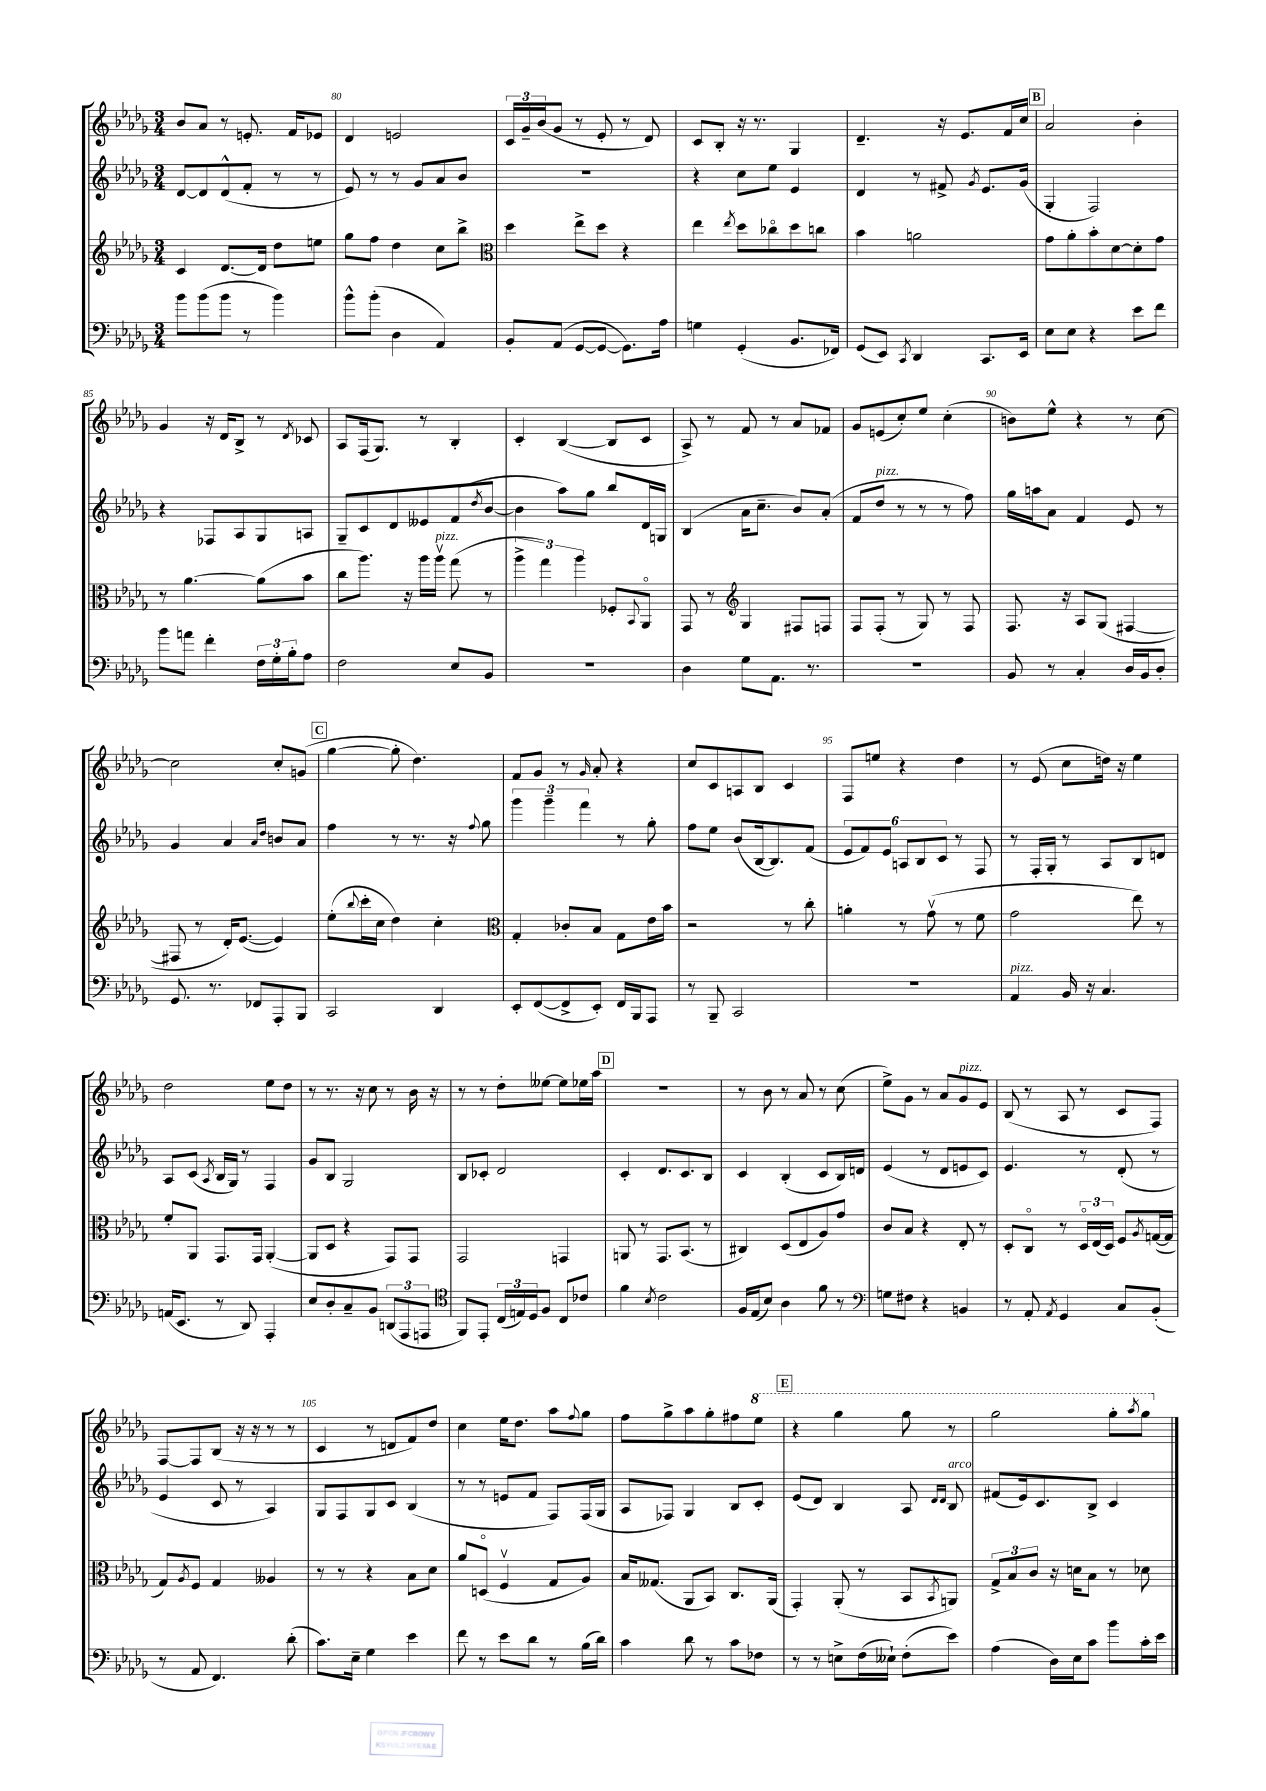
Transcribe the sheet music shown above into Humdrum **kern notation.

**kern	**kern	**kern	**kern
*part4	*part3	*part2	*part1
*staff4	*staff3	*staff2	*staff1
*clefF4	*clefG2	*clefG2	*clefG2
*k[b-e-a-d-g-]	*k[b-e-a-d-g-]	*k[b-e-a-d-g-]	*k[b-e-a-d-g-]
*M3/4	*M3/4	*M3/4	*M3/4
=79	=79	=79	=79
8b-\L	4c/	[8d-/L	8b-/L
(8b-\	.	8d-/]	8a-/J
8b-\J	[8.d-/L	(8d-^^/	8r
8r	.	8f'/J	8.en'/
.	16d-/Jk]	.	.
4b-\)	8dd-\L	8r	.
.	.	.	16f/KL
.	8een\J	8r	8e-X/J
=80	=80	=80	=80
8b-^^\L	8gg-\L	8e-/)	4d-/
(8b-'\J	8ff\J	8r	.
4D-\	4dd-\	8r	2en/
.	.	8g-/L	.
4AA-/)	8cc\L	8a-/	.
.	8bb-^\J	8b-/J	.
=81	=81	=81	=81
*	*clefC3	*	*
8BB-'/L	4dd-\	2.r	24c/LL
.	.	.	24g-~/
.	.	.	(24b-/J
(8AA-/J	.	.	8g-/J
[8GG-/L	8ee-^\L	.	8r
8GG-/J_	8dd-\J	.	8e-'/
8.GG-\L])	4r	.	8r
.	.	.	8d-/)
16A-\Jk	.	.	.
=82	=82	=82	=82
4Gn\	4ee-\	4r	8c/L
.	.	.	8B-'/J
.	8qee-/	.	.
(4GG-'/	8dd-\L	8cc\L	16r
.	.	.	8.r
.	8cc-X\	8ee-\J	.
8.BB-/L	8dd-\	4e-/	4G-/
.	8ccn\J	.	.
16FF-X/Jk)	.	.	.
=83	=83	=83	=83
(8GG-/L	4b-\	4d-/	4.d-~/
8EE-/J)	.	.	.
8qCC/	.	.	.
4DD-/	2an\	8r	.
.	.	8f#X^/	16r
.	.	.	8.e-/L
.	.	8qg-/	.
8.CC/L	.	8.e-/L	.
.	.	.	16f/L
16EE-/Jk	.	(16g-/Jk	16cc/JJ
!!LO:REH:place=s1:t=B
=84	=84	=84	=84
8E-\L	8g-\L	4G-'/	2a-/
8E-\J	8a-'\	.	.
4r	8b-'\	2F/)	.
.	[8d-\	.	.
8e-\L	8d-'\]	.	4b-'\
8f\J	8g-\J	.	.
!!LO:LB:g=z
=85	=85	=85	=85
8b-\L	8r	4r	4g-/
8an\J	[4.a-\	.	.
4f'\	.	8F-X/L	16r
.	.	.	16d-/KL
.	.	8A-/	8B-^/J
24F\LL	(8a-\L]	8G-/	8r
24G-'\	.	.	.
24B-'\J	.	.	.
.	.	.	8qd-/
8A-\J	8b-\J	8An/J	8c-X/
=86	=86	=86	=86
2F\	8cc\L	8G-~/L	8A-/L
.	8.aa-\J)	8c/	(16F/k
.	.	.	8.G-/J)
.	.	8d-/	.
.	16r	.	.
.	16aa-\LL	8e--X/	8r
!	!LO:TX:a:i:t=pizz.	!	!
.	16aa-v\JJ	.	.
8E-/L	(8gg-\	(8f/	4B-'/
.	.	8qdd-/	.
8BB-/J	8r	[8b-/J	.
=87	=87	=87	=87
2.r	6aa-^\	4b-\]	4c'/
.	6gg-\)	.	.
.	.	8aa-\L)	([4B-/
.	6aa-\	.	.
.	.	8gg-\J	.
.	8F-X'/L	8bb-/L	8B-/L]
.	8qqBB-/	.	.
.	8AA-/J	16d-/L	8c/J
.	.	16Gn/JJ	.
=88	=88	=88	=88
4D-\	8GG-/	(4B-/	8A-^/)
.	8r	.	8r
*	*clefG2	*	*
8G-\L	4G-/	16a-\KL	8f/
.	.	8.cc~\J	.
8.AA-\J	.	.	8r
.	8F#X/L	8b-/L)	8a-/L
8.r	.	.	.
.	8Fn/J	(8a-'/J	8f-X/J
=89	=89	=89	=89
2.r	8F/L	8f/L	8g-/L
!	!	!LO:TX:a:i:t=pizz.	!
.	(8F'/J	8dd-/J	(8en/
.	8r	8r	8cc'/)
.	8G-/)	8r	8ee-/J
.	8r	8r	(4cc'\
.	8F/	8ff\)	.
=90	=90	=90	=90
8BB-/	8.F/	16gg-\LL	8bn\L)
.	.	16aan\J	.
8r	.	8a-\J	8ee-^^\J
.	16r	.	.
4C'/	8A-/L	4f/	4r
.	(8G-/J	.	.
16D-/LL	[4F#X/	8e-/	8r
16BB-/J	.	.	.
8D-'/J	.	8r	[8cc\
!!LO:LB:g=z
=91	=91	=91	=91
8.GG-/	8F#X/]	4g-/	2cc\]
.	8r	.	.
8.r	.	.	.
.	16d-'/KL)	4a-/	.
.	([8.e-/J	.	.
8FF-X/L	.	.	.
.	.	16qqa-/LL	.
.	.	16qqdd-/JJ	.
8AAA-'/	4e-/])	8bn/L	8cc'/L
8BBB-/J	.	8a-/J	(8gn/J
!!LO:REH:place=s1:t=C
=92	=92	=92	=92
2CC/	(8ee-'\L	4ff\	[4gg-\
.	8qqbb-/	.	.
.	16ccc'\L	.	.
.	16cc\JJ	.	.
.	4dd-\)	8r	8gg-'\]
.	.	8.r	4.dd-\)
4DD-/	4cc'\	.	.
.	.	16r	.
.	.	8qqff/	.
.	.	8gg-\	.
=93	=93	=93	=93
*	*clefC3	*	*
8EE-'/L	4G-'/	6ggg-\	8f/L
([8FF/	.	.	8g-/J
.	.	6ggg-~\	.
8FF^/]	8c-X'/L	.	8r
.	.	6fff\	.
.	.	.	16qqg-/
8EE-'/J)	8B-/J	.	8a-'/
16FF/LL	8G-\L	8r	4r
16BBB-/J	.	.	.
8AAA-/J	16e-\L	8gg-'\	.
.	16b-\JJ	.	.
=94	=94	=94	=94
8r	2r	8ff\L	8cc/L
8BBB-~/	.	8ee-\J	8c/
2CC/	.	(8b-/L	8An/
.	.	[16B-/k	8B-/J
.	.	8.B-/])	.
.	8r	.	4c/
.	8cc'\	(8f/J	.
=95	=95	=95	=95
2.r	4an'\	12e-/L	8F/L
.	.	12f/)	.
.	.	.	8een/J
.	.	12e-/J	.
.	8r	12An/L	4r
.	.	12B-/	.
.	(8g-v\	.	.
.	.	12c/J	.
.	8r	8r	4dd-\
.	8f\	8F/	.
=96	=96	=96	=96
!LO:TX:a:i:t=pizz.	!	!	!
4AA-/	2g-\	8r	8r
.	.	16F'/LL	(8e-/
.	.	16G-'/JJ	.
16BB-/	.	8r	8cc\L
16r	.	.	.
4.C/	.	8A-/L	16ddn\Jk)
.	.	.	16r
.	8ee-\)	8B-/	4ee-\
.	8r	8dn/J	.
!!LO:LB:g=z
=97	=97	=97	=97
(16AAn/KL	8f'/L	8A-/L	2dd-\
8.EE-/J	.	.	.
.	8AA-/J	(8c/J	.
.	.	8qA-/	.
8r	8.GG-/L	16B-/LL	.
.	.	16G-/JJ)	.
8DD-/)	.	8r	.
.	16GG-/Jk	.	.
4AAA-'/	([4AA-'/	4F/	8ee-\L
.	.	.	8dd-\J
=98	=98	=98	=98
8E-/L	8AA-/L]	8g-/L	8r
8D-'/	8D-/J	8B-/J	8.r
8C~/	4r	2G-/	.
.	.	.	16r
8BB-/J	.	.	8cc\
(12DDn/L	8GG-/L)	.	8r
12AAA-/	.	.	.
.	8GG-/J	.	16b-\
12AAAn/J	.	.	.
.	.	.	16r
=99	=99	=99	=99
*clefC4	*	*	*
8FF/L)	2GG-/	8B-/L	8r
8EE-'/J	.	8c-X'/J	8r
(24C/LL	.	2d-/	8dd-'\L
24En/)	.	.	.
24D-/J	.	.	.
8F/J	.	.	[8ee--X\J
8C/L	4GGn/	.	8ee--\L]
8c-X/J	.	.	16ee-X\L
.	.	.	16aa-\JJ
!!LO:REH:place=s1:t=D
=100	=100	=100	=100
4f\	8AAn/	4c'/	2.r
.	8r	.	.
8qB-/	.	.	.
2c\	8.GG-/L	8.d-/L	.
.	(8.BB-/J	8.c/	.
.	8r	8B-/J	.
=101	=101	=101	=101
16F/LL	4C#X/)	4c/	8r
(16E-/J	.	.	.
8B-/J)	.	.	8b-\
4A-\	(8D-/L	(4B-'/	8r
.	8E-/	.	8a-/
8f\	8A-/)	8c/L	8r
8r	8g-/J	16B-/L)	(8cc\
.	.	16dn/JJ	.
=102	=102	=102	=102
*clefF4	*	*	*
8Gn\L	8c/L	(4e-/	8ee-^\L)
8F#X\J	8B-/J	.	8g-\J
4r	4r	8r	8r
.	.	8d-/L	8a-/L
!	!	!	!LO:TX:a:i:t=pizz.
4BBn/	8E-'/	8en/	8g-/
.	8r	8c/J)	8e-/J
=103	=103	=103	=103
8r	8D-'/L	4.e-/	(8B-/
8AA-'/	8C/J	.	8r
8qAA-/	.	.	.
4GG-/	8r	.	8A-/
.	24D-/LL	8r	8r
.	(24E-/	.	.
.	24D-/JJ)	.	.
8C/L	8F/L	(8d-'/	8c/L
.	8qA-/	.	.
(8BB-'/J	([16Gn/L	8r	8F/J)
.	16G/JJ]	.	.
!!LO:LB:g=z
=104	=104	=104	=104
8r	8G-/L)	4e-/	[8F/L
.	8qA-/	.	.
8AA-/	8F/J	.	8F/]
4.FF/)	4G-/	8c/	(8B-/J
.	.	8r	16r
.	.	.	16r
.	4A--X/	4A-/)	8r
(8d-'\	.	.	8r
=105	=105	=105	=105
8.c\L)	8r	8G-/L	4c/
.	8r	8F/	.
16E-~\Jk	.	.	.
4G-\	4r	8G-/	8r
.	.	8c/J	8dn/L
4e-\	8B-\L	(4B-/	8f/)
.	8d-\J	.	8dd-/J
=106	=106	=106	=106
8f\	8a-/L	8r	4cc\
8r	(8Dn/J	8r	.
8e-\L	4Fv/	8en/L	16ee-\KL
.	.	.	8.dd-\J
8d-\J	.	8f/J	.
8r	8G-/L	8F/L)	8aa-\L
.	.	.	8qqff/
(16B-\LL	8A-/J)	(16F/L	8gg-\J
16d-\JJ)	.	16G-/JJ	.
=107	=107	=107	=107
4c\	16B-/KL	8A-/L	8ff\L
.	(8.G--X/J	.	.
.	.	8F-X/J)	8gg-^\
8d-\	8AA-/L	4G-/	8aa-\
8r	8BB-/J)	.	8gg-'\
8c\L	8.C/L	8B-/L	8ff#X\
*	*	*	*8va
8F-X\J	.	8c'/J	8eee-\J
.	(16AA-/Jk	.	.
!!LO:REH:place=s1:t=E
=108	=108	=108	=108
8r	4GG-'/)	(8e-/L	4r
8r	.	8d-/J)	.
8En^\L	(8AA-'/	4B-/	4ggg-\
(16F\L	8r	.	.
16E--X`\JJ)	.	.	.
(8F'\L	8BB-/L	8A-/	8ggg-\
.	.	16qqd-/LL	.
.	8qBB-/	16qqd-/JJ	.
!	!	!LO:TX:a:i:t=arco	!
8e-\J)	8AAn/J)	8B-/	8r
=109	=109	=109	=109
(4A-\	12G-^/L	(8f#X/L	2ggg-\
.	12B-/	.	.
.	.	16e-/k)	.
.	12c/J	.	.
.	.	8.c/	.
16D-\LL)	16r	.	.
16E-\J	16dn\KL	.	.
8c\J	8B-\J	8B-^/J	.
8b-\L	8r	4c/	8ggg-'\L
.	.	.	8qaaa-/
16c'\L	8d-X\	.	8ggg-\J
16e-\JJ	.	.	.
*	*	*	*X8va
==	==	==	==
*-	*-	*-	*-
